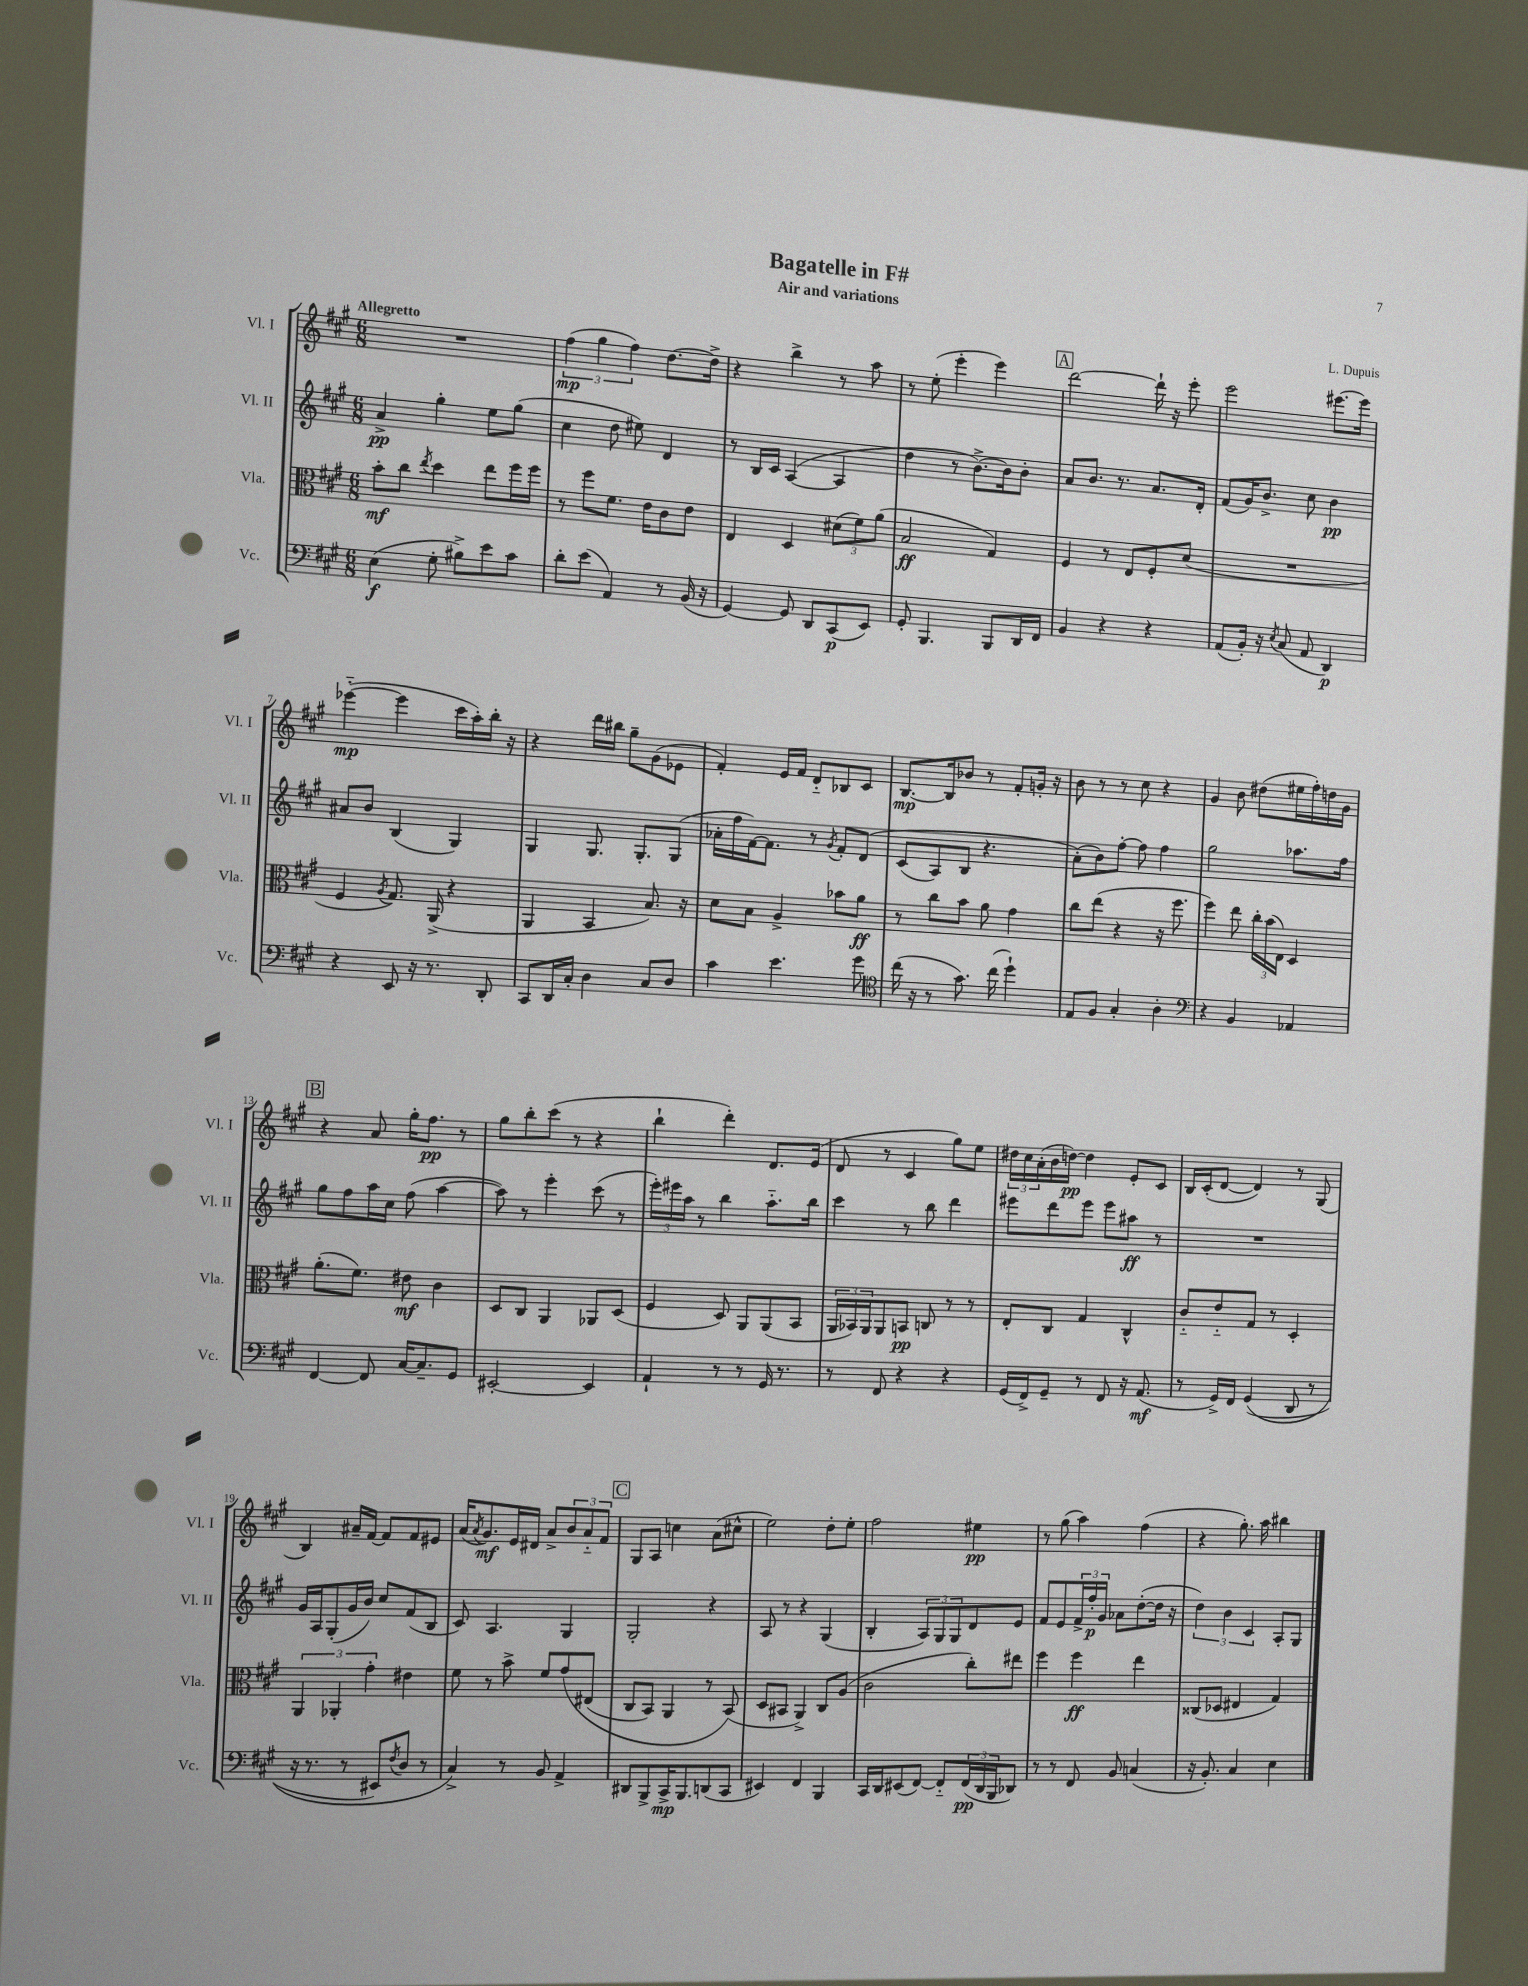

**kern	**kern	**kern	**kern
*staff4	*staff3	*staff2	*staff1
*clefF4	*clefC3	*clefG2	*clefG2
*k[f#c#g#]	*k[f#c#g#]	*k[f#c#g#]	*k[f#c#g#]
*M6/8	*M6/8	*M6/8	*M6/8
(4E	8b'	4a^	2.r
.	8cc#	.	.
.	8qee	.	.
8G#'	4dd	4gg#'	.
8B#^)	.	.	.
8e	8ee	8ee	.
8c#	16ff#	(8gg#	.
.	16ff#	.	.
=	=	=	=
8d'	8r	4cc#	(6ff#
(8e	8ff#	.	.
.	.	.	6gg#
4AA)	8.f#	8dd	.
.	.	.	6ff#)
.	.	8ee#)	.
.	16e	.	.
8r	8c#	4d	[8.dd
(16BB	8e	.	.
16r	.	.	16dd^]
=	=	=	=
[4GG#)	4E	8r	4r
.	.	16B	.
.	.	16c#	.
8GG#]	4D	([4A	4bb^
8DD	.	.	.
(8CC#	(12d#	4A]	8r
.	12f#)	.	.
8EE)	.	.	8aa
.	(12a	.	.
=	=	=	=
8GG#'	2B	4dd	8r
4.BBB	.	.	(8ee'
.	.	8r	4eee'
.	.	[8.b^)	.
8BBB	4G#)	.	4eee)
.	.	16b]	.
16DD	.	8b'	.
16FF#	.	.	.
=	=	=	=
4BB	4F#	8a	[2ddd
.	.	8.b	.
4r	8r	.	.
.	.	8.r	.
.	8E	.	.
4r	8F#'	8.a	16ddd`]
.	.	.	16r
.	(8d	.	8eee'
.	.	16d'	.
=	=	=	=
(8AA	2.r	(8f#	2eee
16BB')	.	16g#)	.
16r	.	8.b^	.
8qE	.	.	.
(8C#	.	.	.
8AA	.	8cc#	.
4DD)	.	4b	[8.eee#
.	.	.	16eee#]
=	=	=	=
4r	4F#	8a#	([4eee-'~
.	.	8b	.
.	8qA	.	.
8EE	8.G#)	(4B	4eee-]
16r	.	.	.
8.r	(16AA^	.	.
.	4r	4G#)	16ccc#
.	.	.	16aa')
8DD'	.	.	16bb'
.	.	.	16r
=	=	=	=
8CC#	4AA	4G#	4r
16DD	.	.	.
16C#'	.	.	.
4D	4BB	8.G#	16ddd
.	.	.	16bb#
.	.	.	8gg#~
.	.	8.G#'	.
8C#	8.B)	.	(8g#
8D	.	(8G#	8e-
.	16r	.	.
=	=	=	=
4c#	8d	16a-'	4f#')
.	.	16ff#	.
.	8B	[16f#)	.
.	.	8.f#]	.
4.e	4A^	.	16e
.	.	.	16f#
.	.	8r	8d'~
.	.	8qg#	.
.	8b-	8f#'	8B-
8g#	8a	&(8d	8c#
=	=	=	=
*clefC4	*	*	*
(16cc#	8r	(8c#	[8.B
16r	.	.	.
8r	8cc#	8A)	.
.	.	.	16B]
8.g#)	8b	8B	8b-
.	8a	4.r	8r
(16cc#	.	.	.
4dd`)	4g#	.	8f#'
.	.	.	16g'
.	.	.	16r
=	=	=	=
8E	8cc#	(8a'&)	8b
8F#	(8ee	8b)	8r
4G#'	4r	[8ff#'	8r
.	.	8ff#]	8cc#
4A'	16r	4ff#	4r
.	8.ff#	.	.
=	=	=	=
*clefF4	*	*	*
4r	4ff#)	2gg#	4g#
4BB	8ee	.	8b
.	24cc#'	.	(8dd#
.	(24b	.	.
.	24E)	.	.
4AA-	4D	8.aa-	16ee#
.	.	.	16ff#')
.	.	.	16dd
.	.	16ff#	16g#
=	=	=	=
[4FF#	(8.a'	8gg#	4r
.	.	8ff#	.
.	8.f#)	.	.
8FF#]	.	16aa	8a
.	.	16cc#	.
[16C#	8e#	(8ff#	16gg#'
8.C#~]	.	.	8.ff#
.	4c#	[4aa	.
8GG#	.	.	8r
=	=	=	=
[2EE#'	8D	8aa])	8gg#
.	8C#	8r	8bb'
.	4AA	4eee'	(8ccc#
.	.	.	8r
4EE#]	8AA-	(8ccc#	4r
.	(8D	8r	.
=	=	=	=
4AA`	4F#	24eee')	4bb`
.	.	24eee#	.
.	.	24aa	.
.	.	8r	.
8r	8D)	4bb	4ddd')
8r	8AA	.	.
16GG#	(8AA	8.aa'~	8.d
8.r	.	.	.
.	8BB	.	.
.	.	16bb	(16e
=	=	=	=
8r	24AA	4ccc#	8d
.	24BB-)	.	.
.	24AA	.	.
8FF#	8AA	.	8r
4r	8BB	8r	4c#
.	8C	8bb	.
4r	8r	4ddd	8gg#)
.	8r	.	8ee
=	=	=	=
(16GG#	8E'	8eee#	24dd#
.	.	.	24cc#
16FF#^)	.	.	.
.	.	.	(24a'
8GG#~	8C#	8ddd	16b
.	.	.	[16dd)
8r	4G#	8eee#	4dd]
8FF#	.	8eee#	.
16r	4C#^^	8aa#	8e'
(8.AA	.	.	.
.	.	8r	8c#
=	=	=	=
8r	8c#'~	2.r	16B
.	.	.	(16c#'
16GG#^)	8e'~	.	[8d
16FF#	.	.	.
&((4GG#	8G#	.	4d])
.	8r	.	.
8DD	4D'	.	8r
8r	.	.	(8G#
=	=	=	=
16r	6AA	16g#	4B)
8.r	.	16A	.
.	.	(8G#'	.
.	6AA-'	.	.
8r	.	16g#	16a#~
.	.	16b)	[16f#
.	6g#'	.	.
8EE#)	.	8cc#	8f#]
8qF#	.	.	.
8D	4e#	(8f#	8f#
8r	.	8B	8e#
=	=	=	=
4C#^&)	8f#	8c#)	(16a
.	.	.	8qa
.	.	.	8.g#)
.	8r	4.A	.
8r	8b^	.	16e
.	.	.	16d#
8BB	8f#	.	8a^
4AA^	&(8g#	4G#	12b
.	.	.	12a'~
.	(8E#	.	.
.	.	.	12f#
=	=	=	=
8DD#	8C#	2G#'	8G#
8BBB^	8BB)	.	8A
16CC#^	4AA	.	4cc
8.BBB	.	.	.
(8DD	8r	4r	(8a
8CC#	(8BB&)	.	8cc#^^
=	=	=	=
4EE#)	8D	8A	2ee)
.	8BB#	8r	.
4FF#	4AA^)	4r	.
4BBB	8C#	(4G#	8dd'
.	(8A	.	8ee'
=	=	=	=
16CC#	2c#	4B'	2ff#
16DD	.	.	.
(8EE#	.	.	.
[8FF#)	.	12A)	.
.	.	12G#	.
8FF#'~]	.	.	.
.	.	12G#	.
(24FF#	8cc#')	8d	4ee#
24DD	.	.	.
24BBB	.	.	.
8DD-)	8ee#	8e	.
=	=	=	=
8r	4ff#	8f#	8r
8r	.	8e	(8gg#
8FF#	4ff#	24f#^	4aa)
.	.	24ff#'	.
.	.	24g#	.
8BB	.	8a-	.
(4C	4ee	([8dd'	(4ff#
.	.	16dd]	.
.	.	16r	.
=	=	=	=
16r	(8C##	6dd)	4r
8.BB')	.	.	.
.	8D-	.	.
.	.	6b	.
4C#	4E#	.	8.gg#')
.	.	6c#	.
.	.	.	16aa
4E	4G#)	8A'	4bb#
.	.	8G#	.
==	==	==	==
*-	*-	*-	*-
